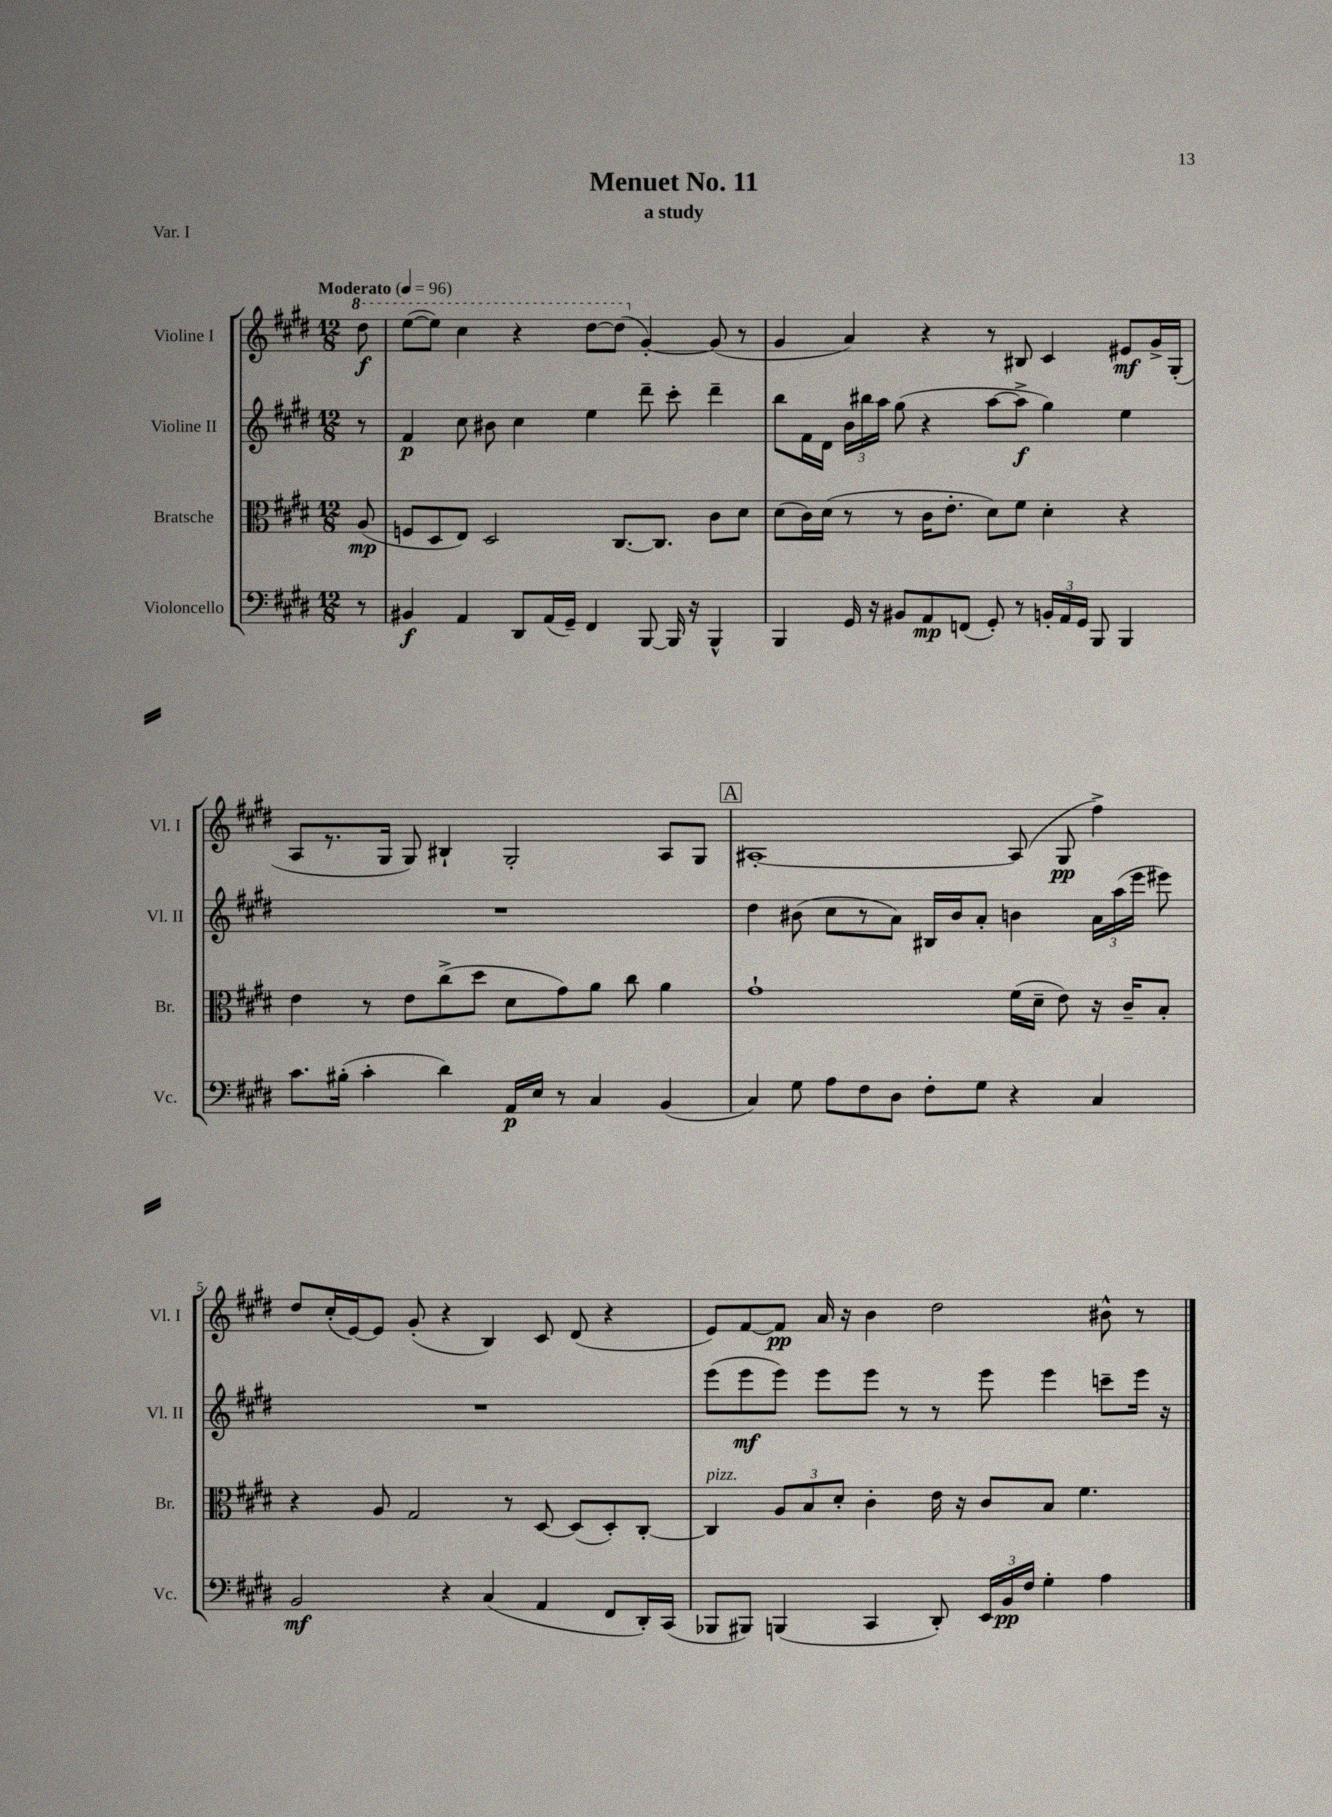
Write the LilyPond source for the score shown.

\header { title = "Menuet No. 11" subtitle = "a study" piece = "Var. I" }
<<
\new StaffGroup <<
\new Staff = "s0" \with { instrumentName = "Violine I" shortInstrumentName = "Vl. I" } {
    \clef treble \key e \major \numericTimeSignature \time 12/8 \partial 8 \tempo "Moderato" 4 = 96
    \autoBeamOff \ottava #1 dis'''8\f |
    e'''8[~( e'''8]) cis'''4 r4 dis'''8[~ dis'''8]( \ottava #0 gis'4~-.) gis'8( r8 |
    gis'4 a'4) r4 r8 bis8 cis'4 eis'8[\mf gis'16-> gis16]-.( |
    a8[ r8. gis16] gis8) bis4-! gis2-. a8[ gis8] |
    \mark \markup { \box "A" } ais1~-. ais8( gis8\pp fis''4->) |
    dis''8[ cis''16-.( e'16~) e'8] gis'8-.( r4 b4) cis'8 dis'8( r4 |
    e'8[) fis'8~ fis'8]\pp a'16 r16 b'4 dis''2 bis'8-^ r8 \bar "|." |
}
\new Staff = "s1" \with { instrumentName = "Violine II" shortInstrumentName = "Vl. II" } {
    \clef treble \key e \major \numericTimeSignature \time 12/8 \partial 8
    \autoBeamOff r8 |
    fis'4\p cis''8 bis'8 cis''4 e''4 dis'''8-- cis'''8-. dis'''4-- |
    b''8[ fis'16 dis'16] \tuplet 3/2 { b'16[ bis''16 a''16] } gis''8( r4 a''8[~ a''8]->\f gis''4) e''4 |
    R1. |
    \mark \markup { \box "A" } dis''4 bis'8( cis''8[ r8 a'8]) bis16[ bis'16 a'8]-. b'4 \tuplet 3/2 { a'16[ a''16( e'''16] } eis'''8) |
    R1. |
    e'''8[( e'''8\mf e'''8]) e'''8[ e'''8] r8 r8 e'''8 e'''4 c'''8[-- e'''16] r16 \bar "|." |
}
\new Staff = "s2" \with { instrumentName = "Bratsche" shortInstrumentName = "Br." } {
    \clef alto \key e \major \numericTimeSignature \time 12/8 \partial 8
    \autoBeamOff a8\mp( |
    f8[ dis8 e8]) dis2 cis8.[~ cis8.] cis'8[ dis'8] |
    dis'8[( cis'16) dis'16]( r8 r8 cis'16[ e'8.]-. dis'8[) fis'8] dis'4-. r4 |
    e'4 r8 e'8[ cis''8->( dis''8] dis'8[ gis'8) a'8] cis''8 a'4 |
    \mark \markup { \box "A" } gis'1-! fis'16[( dis'16]-- e'8) r16 cis'16[-- b8]-. |
    r4 a8 gis2 r8 dis8~ dis8[( dis8-.) cis8]~-. |
    cis4^\markup { \italic "pizz." } \tuplet 3/2 { a8[ b8 dis'8]-. } cis'4-. e'16 r16 cis'8[ b8] fis'4. \bar "|." |
}
\new Staff = "s3" \with { instrumentName = "Violoncello" shortInstrumentName = "Vc." } {
    \clef bass \key e \major \numericTimeSignature \time 12/8 \partial 8
    \autoBeamOff r8 |
    bis,4\f a,4 dis,8[ a,16( gis,16]--) fis,4 b,,8~ b,,16 r16 b,,4-^ |
    b,,4 gis,16 r16 bis,8[ a,8\mp f,8]( gis,8-.) r8 \tuplet 3/2 { b,16[-. a,16 gis,16] } b,,8 b,,4 |
    cis'8.[ bis16]-.( cis'4-. dis'4) a,16[\p e16] r8 cis4 b,4( |
    \mark \markup { \box "A" } cis4) gis8 a8[ fis8 dis8] fis8[-. gis8] r4 cis4 |
    b,2\mf r4 cis4( a,4 fis,8[ dis,16-.) cis,16]( |
    bes,,8[ bis,,8]) b,,4( cis,4 dis,8-.) \tuplet 3/2 { e,16[ b,16\pp fis16] } gis4-. a4 \bar "|." |
}
>>
>>
\layout { \context { \Score \override BarNumber.break-visibility = ##(#f #t #t) barNumberVisibility = #(every-nth-bar-number-visible 5) } }
